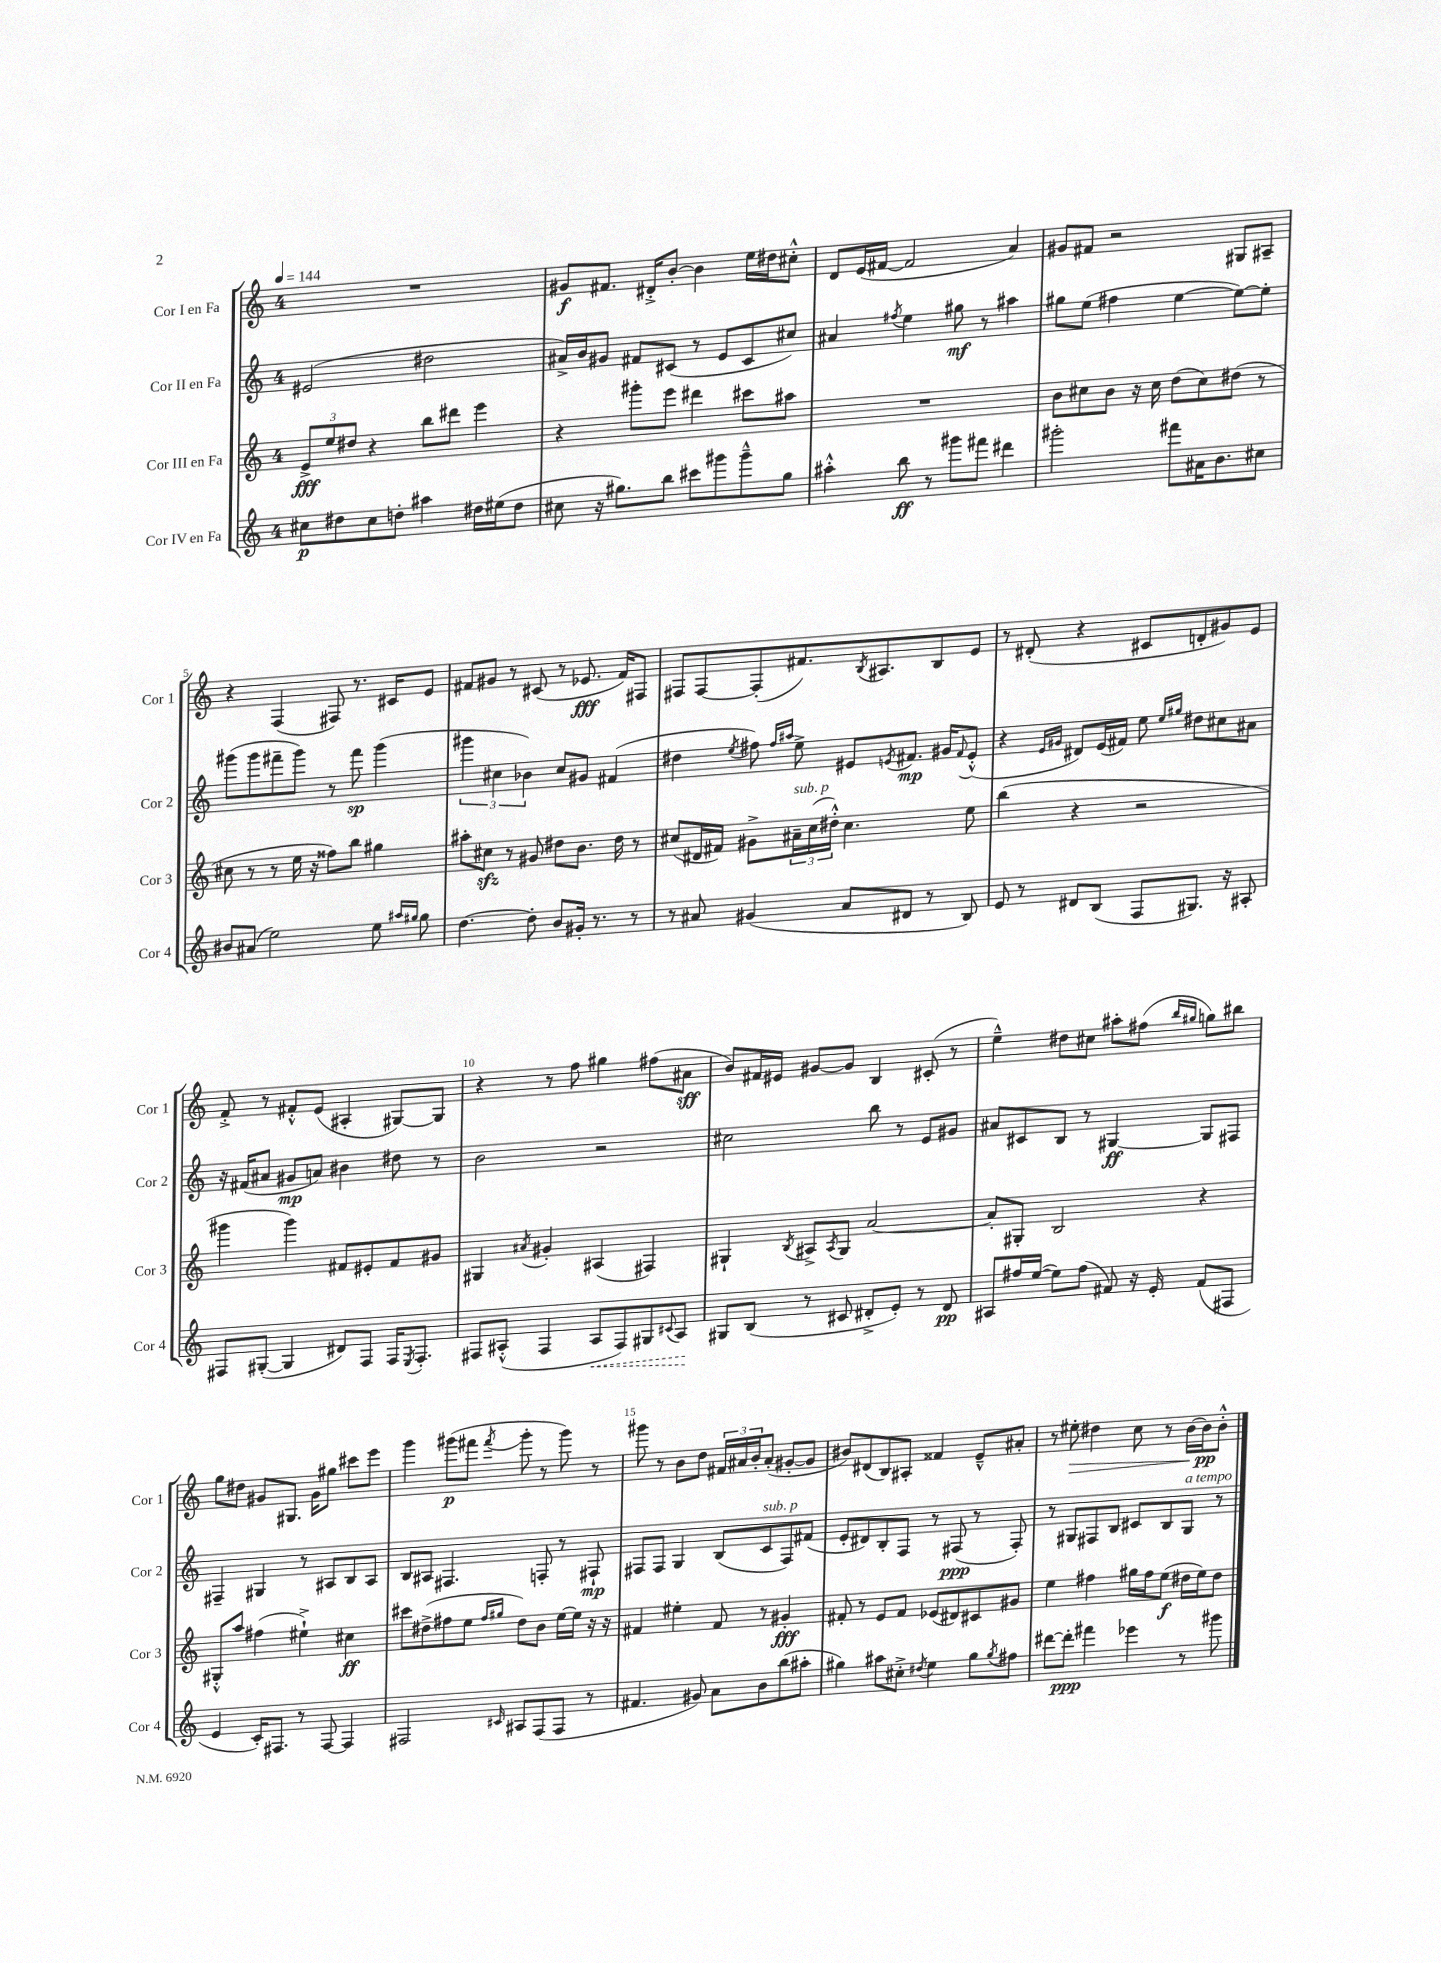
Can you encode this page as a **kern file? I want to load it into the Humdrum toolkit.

**kern	**dynam	**kern	**dynam	**kern	**dynam	**kern	**dynam
*part4	*part4	*part3	*part3	*part2	*part2	*part1	*part1
*staff4	*staff4	*staff3	*staff3	*staff2	*staff2	*staff1	*staff1
*I"Cor IV en Fa	*	*I"Cor III en Fa	*	*I"Cor II en Fa	*	*I"Cor I en Fa	*
*I'Cor 4	*	*I'Cor 3	*	*I'Cor 2	*	*I'Cor 1	*
*clefG2	*	*clefG2	*	*clefG2	*	*clefG2	*
*k[]	*	*k[]	*	*k[]	*	*k[]	*
*M4/4	*	*M4/4	*	*M4/4	*	*M4/4	*
*MM144	*	*MM144	*	*MM144	*	*MM144	*
=1	=1	=1	=1	=1	=1	=1	=1
8cc#X\L	p	12e^/L	fff	(2e#X/	.	1r	.
.	.	12ee/	.	.	.	.	.
8dd#X\	.	.	.	.	.	.	.
.	.	12dd#X/J	.	.	.	.	.
8cc#\	.	4r	.	.	.	.	.
8ddn'\J	.	.	.	.	.	.	.
4aa#X\	.	8bb\L	.	2dd#X\	.	.	.
.	.	8ddd#X\J	.	.	.	.	.
16dd#X\LL	.	4eee\	.	.	.	.	.
(16ee#X\J	.	.	.	.	.	.	.
8dd#\J	.	.	.	.	.	.	.
=2	=2	=2	=2	=2	=2	=2	=2
8cc#X\	.	4r	.	16a#X^/LL)	.	8g#X/L	f
.	.	.	.	16b/J	.	.	.
16r	.	.	.	8g#X/J	.	8.f#X/J	.
8.gg#X\L)	.	.	.	.	.	.	.
.	.	8ggg#X'\L	.	8f#X/L	.	.	.
.	.	.	.	.	.	16d#X'^/KL	.
8bb\J	.	8eee\J	.	(8c#X/J	.	[8b'/J	.
8ccc#X\L	.	4ddd#X\	.	8r	.	4b\]	.
8ggg#X\	.	.	.	8e/L	.	.	.
8ggg#~^^\	.	8ccc#X\L	.	8c#/	.	16ee\LL	.
.	.	.	.	.	.	16dd#X\J	.
8gg#\J	.	8aa#X\J	.	8cc#X/J)	.	8cc#X'^^\J	.
=3	=3	=3	=3	=3	=3	=3	=3
4aa#X'^^\	.	1r	.	4a#X/	.	8d/L	.
.	.	.	.	.	.	(16e/L	.
.	.	.	.	.	.	[16f#X/JJ	.
.	.	.	.	8qff#X/	.	.	.
8bb\	ff	.	.	4ee\	.	2f#/]	.
8r	.	.	.	.	.	.	.
8ggg#X\L	.	.	.	8gg#X\	mf	.	.
8fff#X\J	.	.	.	8r	.	.	.
4ddd#X\	.	.	.	4aa#X\	.	4a/)	.
=4	=4	=4	=4	=4	=4	=4	=4
2ggg#X'\	.	8b\L	.	8gg#X\L	.	8g#X/L	.
.	.	8cc#X\	.	(8ee\J	.	8f#X/J	.
.	.	8b\J	.	4ff#X\	.	2r	.
.	.	16r	.	.	.	.	.
.	.	16cc#\	.	.	.	.	.
8fff#X\L	.	(8dd\L	.	[4ee\	.	.	.
16a#X\K	.	8cc#\)	.	.	.	.	.
8.b\	.	.	.	.	.	.	.
.	.	(8dd#X\J	.	8ee\L_)	.	8G#X/L	.
8cc#X\J	.	8r	.	8ee'\J]	.	8A#X~/J	.
!!LO:LB:g=z
=5	=5	=5	=5	=5	=5	=5	=5
8b#X/L	.	8cc#X\	.	(8ggg#X\L	.	4r	.
(8a#X/J	.	8r	.	8ggg#\	.	.	.
2ee\)	.	8r	.	8fff#X~\	.	(4F/	.
.	.	16ee\	.	8ggg#\J)	.	.	.
.	.	16r	.	.	.	.	.
.	.	8ff##X\L)	.	8r	.	8F#X/)	.
.	.	8bb\J	.	8fff#\	sp	8.r	.
8ee\	.	4gg#X\	.	(4ggg#\	.	.	.
.	.	.	.	.	.	16c#X/KL	.
16qqaa#X/LL	.	.	.	.	.	.	.
16qqgg#X/JJ	.	.	.	.	.	.	.
8gg#\	.	.	.	.	.	8e/J	.
=6	=6	=6	=6	=6	=6	=6	=6
[4.dd\	.	8aa#X'\L	.	6ggg#X\	.	8f#X/L	.
.	.	8cc#Xzz\J	.	.	.	8g#X/J	.
.	.	.	.	6cc#X\	.	.	.
.	.	8r	.	.	.	8r	.
.	.	.	.	6b-X\)	.	.	.
8dd'\]	.	8g#X/	.	.	.	(8c#X/	.
8b/L	.	8dd#X\L	.	8cc#/L	.	8r	.
16g#X'/Jk	.	8.b\J	.	8g#X/J	.	8.e-X/	fff
8.r	.	.	.	.	.	.	.
.	.	.	.	(4f#X/	.	.	.
.	.	16dd#\	.	.	.	16f#/KL)	.
8r	.	8r	.	.	.	8F#X/J	.
=7	=7	=7	=7	=7	=7	=7	=7
8r	.	(8cc#X/L	.	4dd#X\	.	8F#X/L	.
8a#X/	.	16d#X/L	.	.	.	[8F#/	.
.	.	16f#X/JJ)	.	.	.	.	.
.	.	.	.	8qee/	.	.	.
(4g#X/	.	8g#X^\L	.	8ff#X\)	.	(8F#'/]	.
.	.	.	.	16qqff#/LL	.	.	.
.	.	.	.	16qqaa#X/JJ	.	.	.
!	!	!LO:TX:a:i:t=sub. p	!	!	!	!	!
.	.	24a#X~\L	.	8ee^\	.	8.f#X/)	.
.	.	(24cc#\	.	.	.	.	.
.	.	24dd#X'^^\JJ)	.	.	.	.	.
8a#/L	.	4.cc#\	.	8e#X/L	.	.	.
.	.	.	.	.	.	8qB/	.
.	.	.	.	.	.	8.A#X/	.
.	.	.	.	8qen/	.	.	.
8d#X/J	.	.	.	8.f#X/J	mp	.	.
8r	.	.	.	.	.	8B/	.
.	.	.	.	16g#X/KL	.	.	.
.	.	.	.	8qqf#/	.	.	.
8B/)	.	8ee\	.	(8e'^^/J	.	8e/J	.
=8	=8	=8	=8	=8	=8	=8	=8
8e/	.	(4bb\	.	4r	.	8r	.
8r	.	.	.	.	.	(8d#X'/	.
.	.	.	.	16qqe/LL	.	.	.
.	.	.	.	16qqg#X/JJ	.	.	.
8d#X/L	.	4r	.	8d#X/L)	.	4r	.
(8B/J	.	.	.	(16e/L	.	.	.
.	.	.	.	16f#X/JJ)	.	.	.
8F/L	.	2r	.	8ee\	.	8c#X/L	.
.	.	.	.	16qqee/LL	.	.	.
.	.	.	.	16qqgg#X/JJ	.	.	.
8.G#X/J)	.	.	.	8dd#X\L	.	8dn'/	.
.	.	.	.	8cc#X\	.	8g#X/)	.
16r	.	.	.	.	.	.	.
8A#X'/	.	.	.	8a#X\J	.	8e/J	.
!!LO:LB:g=z
=9	=9	=9	=9	=9	=9	=9	=9
8F#X/L	.	4ggg#X\	.	16r	.	8f'^/	.
.	.	.	.	(16f#X/KL	.	.	.
([8G#X'/J	.	.	.	8a#X/J	.	8r	.
4G#/]	.	4ggg#\)	.	8g#X/L	mp	8f#X'^^/L	.
.	.	.	.	8an/J)	.	(8e/J	.
8d#X/L)	.	8f#X/L	.	4b#X\	.	4A#X'/	.
8F#/J	.	8e#X'/	.	.	.	.	.
16F#/KL	.	8f#/	.	8dd#X\	.	[8G#X/L)	.
8qE/	.	.	.	.	.	.	.
8.F#'/J	.	.	.	.	.	.	.
.	.	8g#X/J	.	8r	.	8G#/J]	.
=10	=10	=10	=10	=10	=10	=10	=10
8F#X/L	.	4G#X/	.	2b\	.	4r	.
(8A#X'^^/J	.	.	.	.	.	.	.
.	.	8qa#X/	.	.	.	.	.
4F#/	.	4g#X'/	.	.	.	8r	.
.	.	.	.	.	.	8ff\	.
!	!LO:HP:b	!	!	!	!	!	!
8A#/L	<	(4A#X/	.	2r	.	4gg#X\	.
8F#/)	.	.	.	.	.	.	.
8G#X/	.	4F#X/)	.	.	.	(8ff#X\L	.
8qqc#X/	.	.	.	.	.	.	.
8A#/J	.	.	.	.	.	8a#X\J	sff
.	[	.	.	.	.	.	.
=11	=11	=11	=11	=11	=11	=11	=11
8G#X/L	.	4G#X`/	.	2cc#X\	.	8b/L)	.
(8B/J	.	.	.	.	.	16f#X/L	.
.	.	.	.	.	.	16e#X/JJ	.
.	.	8qB/	.	.	.	.	.
8r	.	8A#X^/L	.	.	.	[8g#X/L	.
.	.	8qA#/	.	.	.	.	.
8c#X/	.	8G#/J	.	.	.	8g#/J]	.
8d#X'^/L	.	[2a/	.	8bb\	.	4B/	.
8e'/J)	.	.	.	8r	.	.	.
8r	.	.	.	8e/L	.	(8c#X'/	.
8d#/	pp	.	.	8g#X/J	.	8r	.
=12	=12	=12	=12	=12	=12	=12	=12
8A#X/L	.	8a'/L]	.	8a#X/L	.	4ee~^^\)	.
16ff#X/L	.	8G#X'/J	.	8c#X/	.	.	.
([16ee/JJ	.	.	.	.	.	.	.
8ee\L])	.	2B/	.	8B/J	.	8dd#X\L	.
(8ff#\J	.	.	.	8r	.	8cc#X\J	.
8f#X/)	.	.	.	[4G#X/	ff	8aa#X'\L	.
16r	.	.	.	.	.	(8ff#X\J	.
16e'/	.	.	.	.	.	.	.
.	.	.	.	.	.	16qqbb/LL	.
.	.	.	.	.	.	16qqgg#X/JJ	.
(8f#/L	.	4r	.	8G#/L]	.	8ggn\L)	.
8F#X/J	.	.	.	8F#X/J	.	8bb#X\J	.
!!LO:LB:g=z
=13	=13	=13	=13	=13	=13	=13	=13
4e/	.	8G#X'^^/L	.	4F#X~/	.	8gg\L	.
.	.	8aa/J	.	.	.	8dd#X\J	.
16c'/KL)	.	(4ff#X\	.	4G#X/	.	8g#X/L	.
8.F#X/J	.	.	.	.	.	.	.
.	.	.	.	.	.	8.G#X/J	.
8r	.	4ee#X`^\)	.	8r	.	.	.
.	.	.	.	.	.	16g#\KL	.
[8F#/	.	.	.	8A#X/L	.	8gg#X\J	.
4F#/]	.	4cc#X\	ff	8B/	.	8ccc#X\L	.
.	.	.	.	8A#/J	.	8eee\J	.
=14	=14	=14	=14	=14	=14	=14	=14
2F#X/	.	8ccc#X\L	.	8B/L	.	4ggg\	.
.	.	(8dd#X^\	.	8A#X/J	.	.	.
.	.	8ff#X\	.	4.F#X/	.	(8ggg#X\L	p
.	.	8ee\J	.	.	.	8fff#X\J	.
.	.	16qqff#/LL	.	.	.	.	.
16qqc#X/	.	16qqgg#X/JJ	.	.	.	8qfff#/	.
8A#X/L	.	8dd#\L)	.	.	.	8ggg#'\	.
(8F#/	.	8b\J	.	8Fn'/	.	8r	.
8F#/J	.	[16ee\LL	.	8r	.	8ggg#\)	.
.	.	16ee\JJ]	.	.	.	.	.
8r	.	16r	.	8F#X`/	mp	8r	.
.	.	16r	.	.	.	.	.
=15	=15	=15	=15	=15	=15	=15	=15
4.f#X/	.	4f#X/	.	8F#X/L	.	8ggg#X\	.
.	.	.	.	8F#/J	.	8r	.
.	.	4ee#X'\	.	4G/	.	8b\L	.
8g#X/)	.	.	.	.	.	8dd\J	.
8a\L	.	8f#/	.	(8B/L	.	24f#X/LL	.
.	.	.	.	.	.	24a#X/	.
.	.	.	.	.	.	24b'/J	.
!	!	!	!	!LO:TX:a:i:t=sub. p	!	!	!
8b\	.	8r	.	8c/	.	(8a#'/J	.
(8bb\	.	4g#X'/	fff	8F#/)	.	[8g#X'/L	.
8aa#X'\J	.	.	.	(8f#X/J	.	8g#/J]	.
=16	=16	=16	=16	=16	=16	=16	=16
4gg#X\)	.	8f#X'/	.	8e'/L	.	8b#X/L)	.
.	.	8r	.	8d#X/)	.	(8d#X/	.
8aa#X\L	.	8e/L	.	8B'/	.	8B/)	.
8cc#X'^\J	.	8f#/J	.	8F/J	.	8A#X'/J	.
8qdd#X/	.	.	.	.	.	.	.
4ee\	.	(8e-X/L	.	8r	.	4f##X/	.
.	.	8d#X/)	.	(8F#X/	ppp	.	.
8gg#\L	.	8c#X/	.	8r	.	8e~^^/L	.
8qgg#/	.	.	.	.	.	.	.
8ff#X\J	.	8g#X/J	.	8F#'/)	.	8a#X'/J	.
=17	=17	=17	=17	=17	=17	=17	=17
[8ddd#X\L	.	4ee\	.	8r	.	8r	.
!	!	!	!	!	!	!	!LO:HP:b
8ddd#'\J]	ppp	.	.	8G#X/L	.	8ee#X'\	>
4fff#X\	.	4ff#X\	.	8F#X/	.	4dd#X\	.
.	.	.	.	8B/J	.	.	.
4eee-X\	.	16gg#X\LL	.	8c#X/L	.	8cc\	.
.	.	16ff#\J	.	.	.	.	.
.	.	(8ee\J	f	8B/	.	8r	.
!	!	!	!	!LO:TX:a:i:t=a tempo	!	!	!
8r	.	16dd#X\LL	.	8G#/J	.	[16b\LL	.
.	.	16ee\J)	.	.	.	16b\J]	pp
8ggg#X\	.	8dd#\J	.	8r	.	8b'^^\J	]
==	==	==	==	==	==	==	==
*-	*-	*-	*-	*-	*-	*-	*-
